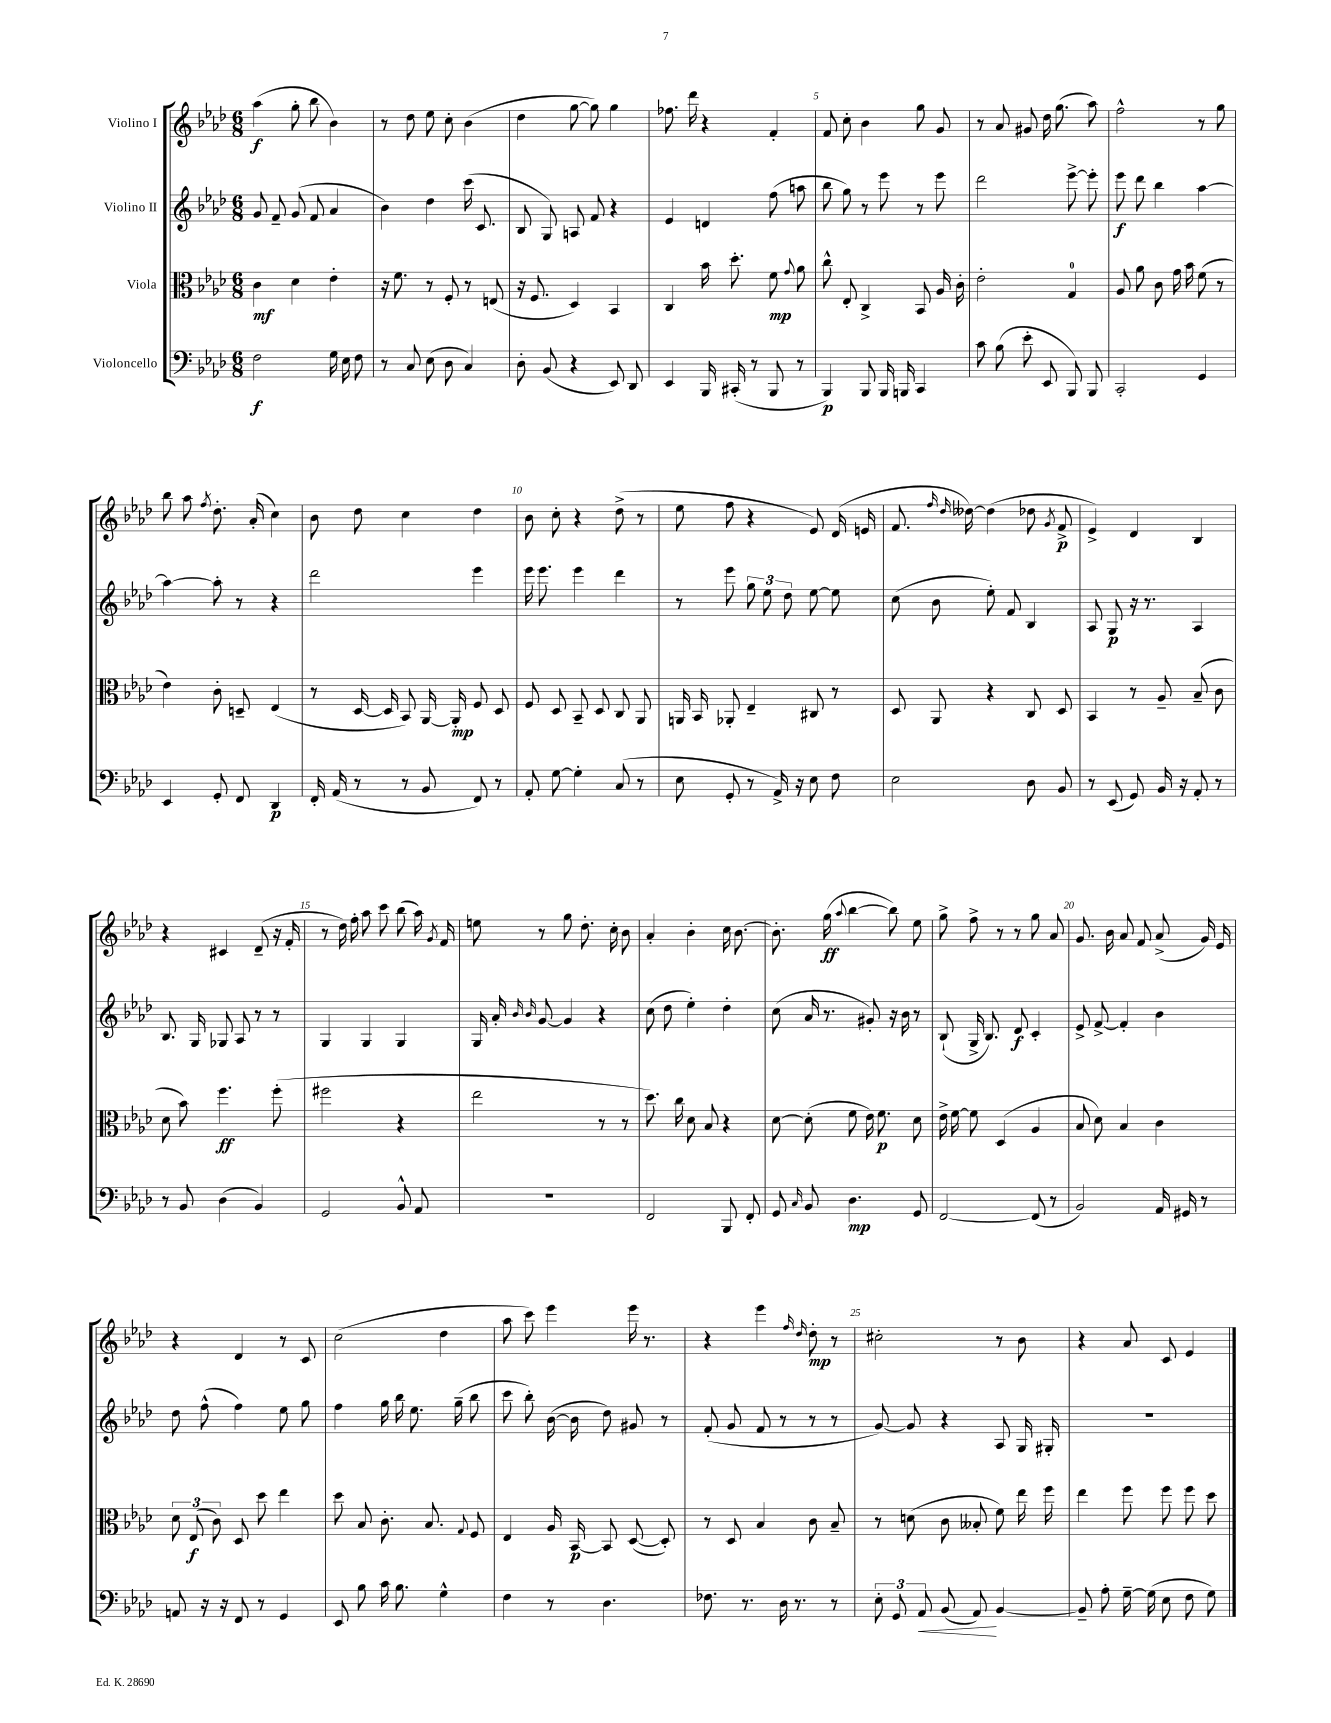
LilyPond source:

<<
\new StaffGroup <<
\new Staff = "s0" \with { instrumentName = "Violino I" } {
    \clef treble \key aes \major \numericTimeSignature \time 6/8
    \autoBeamOff aes''4\f( g''8-. bes''8 bes'4) |
    r8 des''8 ees''8 c''8-. bes'4( |
    des''4 g''8~ g''8) g''4 |
    fes''8. des'''16 r4 f'4-. |
    f'8 c''8-. bes'4 g''8 g'8 |
    r8 aes'8 gis'8 des''16 g''8.( aes''8) |
    f''2-^ r8 g''8 |
    bes''8 aes''8 \acciaccatura { f''8 } des''8.-. aes'16-.( c''4) |
    bes'8 des''8 c''4 des''4 |
    bes'8 c''8-. r4 des''8->( r8 |
    ees''8 f''8 r4 ees'8) des'16( e'16 |
    f'8. \grace { f''16 des''16 } deses''16~) deses''4( des''8 \acciaccatura { g'8 } f'8->\p |
    ees'4->) des'4 bes4 |
    r4 cis'4 des'8--( r16 f'16-. |
    r8 des''16) f''16-. aes''8 c'''8 bes''8( aes''16) \acciaccatura { g'8 } f'16 |
    e''8 r8 g''8 des''8.-. c''16-. bes'8 |
    aes'4-. bes'4-. c''16 bes'8.~ |
    bes'8.-. g''16\ff( \appoggiatura { aes''8 } bes''4~ bes''8) ees''8 |
    g''8-> f''8-> r8 r8 g''8 aes'8 |
    g'8. bes'16 aes'8 f'8 aes'8->( g'16) ees'16 |
    r4 des'4 r8 c'8 |
    c''2( des''4 |
    aes''8 c'''8) ees'''4 ees'''16 r8. |
    r4 ees'''4 \grace { f''16 des''16 } des''8-.\mp r8 |
    cis''2-. r8 bes'8 |
    r4 aes'8 c'8 ees'4 \bar "|." |
}
\new Staff = "s1" \with { instrumentName = "Violino II" } {
    \clef treble \key aes \major \numericTimeSignature \time 6/8
    \autoBeamOff g'8 f'8-- g'8( f'8 aes'4 |
    bes'4) des''4 c'''16( c'8. |
    bes8 g8) a8 f'8 r4 |
    ees'4 d'4 f''8( a''8 |
    bes''8 g''8) r8 ees'''8 r8 ees'''8 |
    des'''2 ees'''8~-> ees'''8-. |
    ees'''8\f des'''8 bes''4 aes''4~ |
    aes''4~ aes''8-. r8 r4 |
    des'''2 ees'''4 |
    ees'''16 ees'''8. ees'''4 des'''4 |
    r8 ees'''8 \tuplet 3/2 { g''8 ees''8 des''8 } ees''8~ ees''8 |
    c''8( bes'8 ees''8-.) f'8 bes4 |
    aes8 g8\p r16 r8. aes4 |
    bes8. g16 ges8 aes8 r8 r8 |
    g4 g4 g4 |
    g16 aes'16-. \grace { bes'16 bes'16 } g'8~ g'4 r4 |
    c''8( des''8 ees''4-.) des''4-. |
    c''8( aes'16 r8. gis'8-.) r16 bes'16 r8 |
    bes8-!( g16-> bes8.) des'8\f c'4-. |
    ees'8-> f'8~-> f'4-. bes'4 |
    des''8 f''8-^( f''4) ees''8 g''8 |
    f''4 g''16 bes''16 ees''8. g''16--( bes''8 |
    c'''8 bes''8-.) bes'16~( bes'16 des''8) gis'8 r8 |
    f'8-.( g'8 f'8 r8 r8 r8 |
    g'8~) g'8 r4 aes8 g16 gis16-. |
    r2. \bar "|." |
}
\new Staff = "s2" \with { instrumentName = "Viola" } {
    \clef alto \key aes \major \numericTimeSignature \time 6/8
    \autoBeamOff c'4\mf des'4 ees'4-. |
    r16 f'8. r8 f8-. r8 e8( |
    r16 f8. des4) bes,4 |
    c4 bes'16 des''8.-. f'8\mp \appoggiatura { g'8 } aes'8 |
    c''8-^ ees8-. c4-> bes,8 aes16 c'16-. |
    ees'2-. g4-0 |
    aes8 aes'8 c'8 g'16 bes'16 f'8( r8 |
    ees'4) c'8-. d8-- ees4( |
    r8 des16~ des16 bes,8) aes,16~ aes,16-.\mp f8 des8 |
    f8 des8 bes,8-- des8 c8 aes,8 |
    a,16 bes,16 aes,8-. ees4-- cis8 r8 |
    des8 aes,8 r4 c8 des8 |
    bes,4 r8 aes8-- bes8--( c'8 |
    des'8 bes'8) f''4.\ff f''8-.( |
    fis''2 r4 |
    ees''2 r8 r8 |
    des''8.) c''16 des'8 bes8 r4 |
    des'8~ des'8-.( f'8 ees'16) f'8.\p des'8 |
    ees'16-> f'16~ f'8 des4( aes4 |
    bes8 des'8) bes4 c'4 |
    \tuplet 3/2 { des'8 ees8\f( c'8) } des8 des''8 ees''4 |
    des''8 bes8 c'8.-. bes8. \appoggiatura { g8 } f8 |
    ees4 aes16 bes,16~\p bes,8 des8~( des8-.) |
    r8 des8 bes4 c'8 bes8-- |
    r8 d'8( c'8 beses8-. f'8) ees''16 f''16 |
    ees''4 f''8 f''8 f''8 des''8 \bar "|." |
}
\new Staff = "s3" \with { instrumentName = "Violoncello" } {
    \clef bass \key aes \major \numericTimeSignature \time 6/8
    \autoBeamOff f2\f g16 ees16 f8 |
    r8 c8 ees8( des8 c4) |
    des8-. bes,8( r4 ees,8) des,8 |
    ees,4 bes,,16 cis,16-.( r8 bes,,8 r8 |
    bes,,4\p) bes,,8 bes,,16 b,,16 c,4 |
    c'8 bes8( ees'8-. ees,8 bes,,8) bes,,8 |
    c,2-. g,4 |
    ees,4 g,8-. f,8 des,4\p |
    f,16-. aes,16( r8 r8 bes,8 f,8) r8 |
    aes,8-. g8~ g4-. c8( r8 |
    ees8 g,8-. r8 aes,16->) r16 ees8 f8 |
    ees2 des8 bes,8 |
    r8 ees,8( g,8) bes,16 r16 aes,8-. r8 |
    r8 bes,8 des4( bes,4) |
    g,2 bes,8-^ aes,8 |
    R2. |
    f,2 bes,,8 f,8-. |
    g,8 \grace { c16 } bes,8 des4.\mp g,8 |
    f,2~ f,8( r8 |
    bes,2) aes,16 gis,16 r8 |
    a,8 r16 r16 f,8 r8 g,4 |
    ees,8 bes8 c'16 bes8. g4-^ |
    f4 r8 des4. |
    fes8. r8. des16 r8. r8 |
    \tuplet 3/2 { ees8-. g,8 aes,8\< } bes,8( aes,8\!) bes,4~ |
    bes,8-- aes8-. g16~-- g16( ees8 f8 g8) \bar "|." |
}
>>
>>
\layout { \context { \Score \override BarNumber.break-visibility = ##(#f #t #t) barNumberVisibility = #(every-nth-bar-number-visible 5) } }
